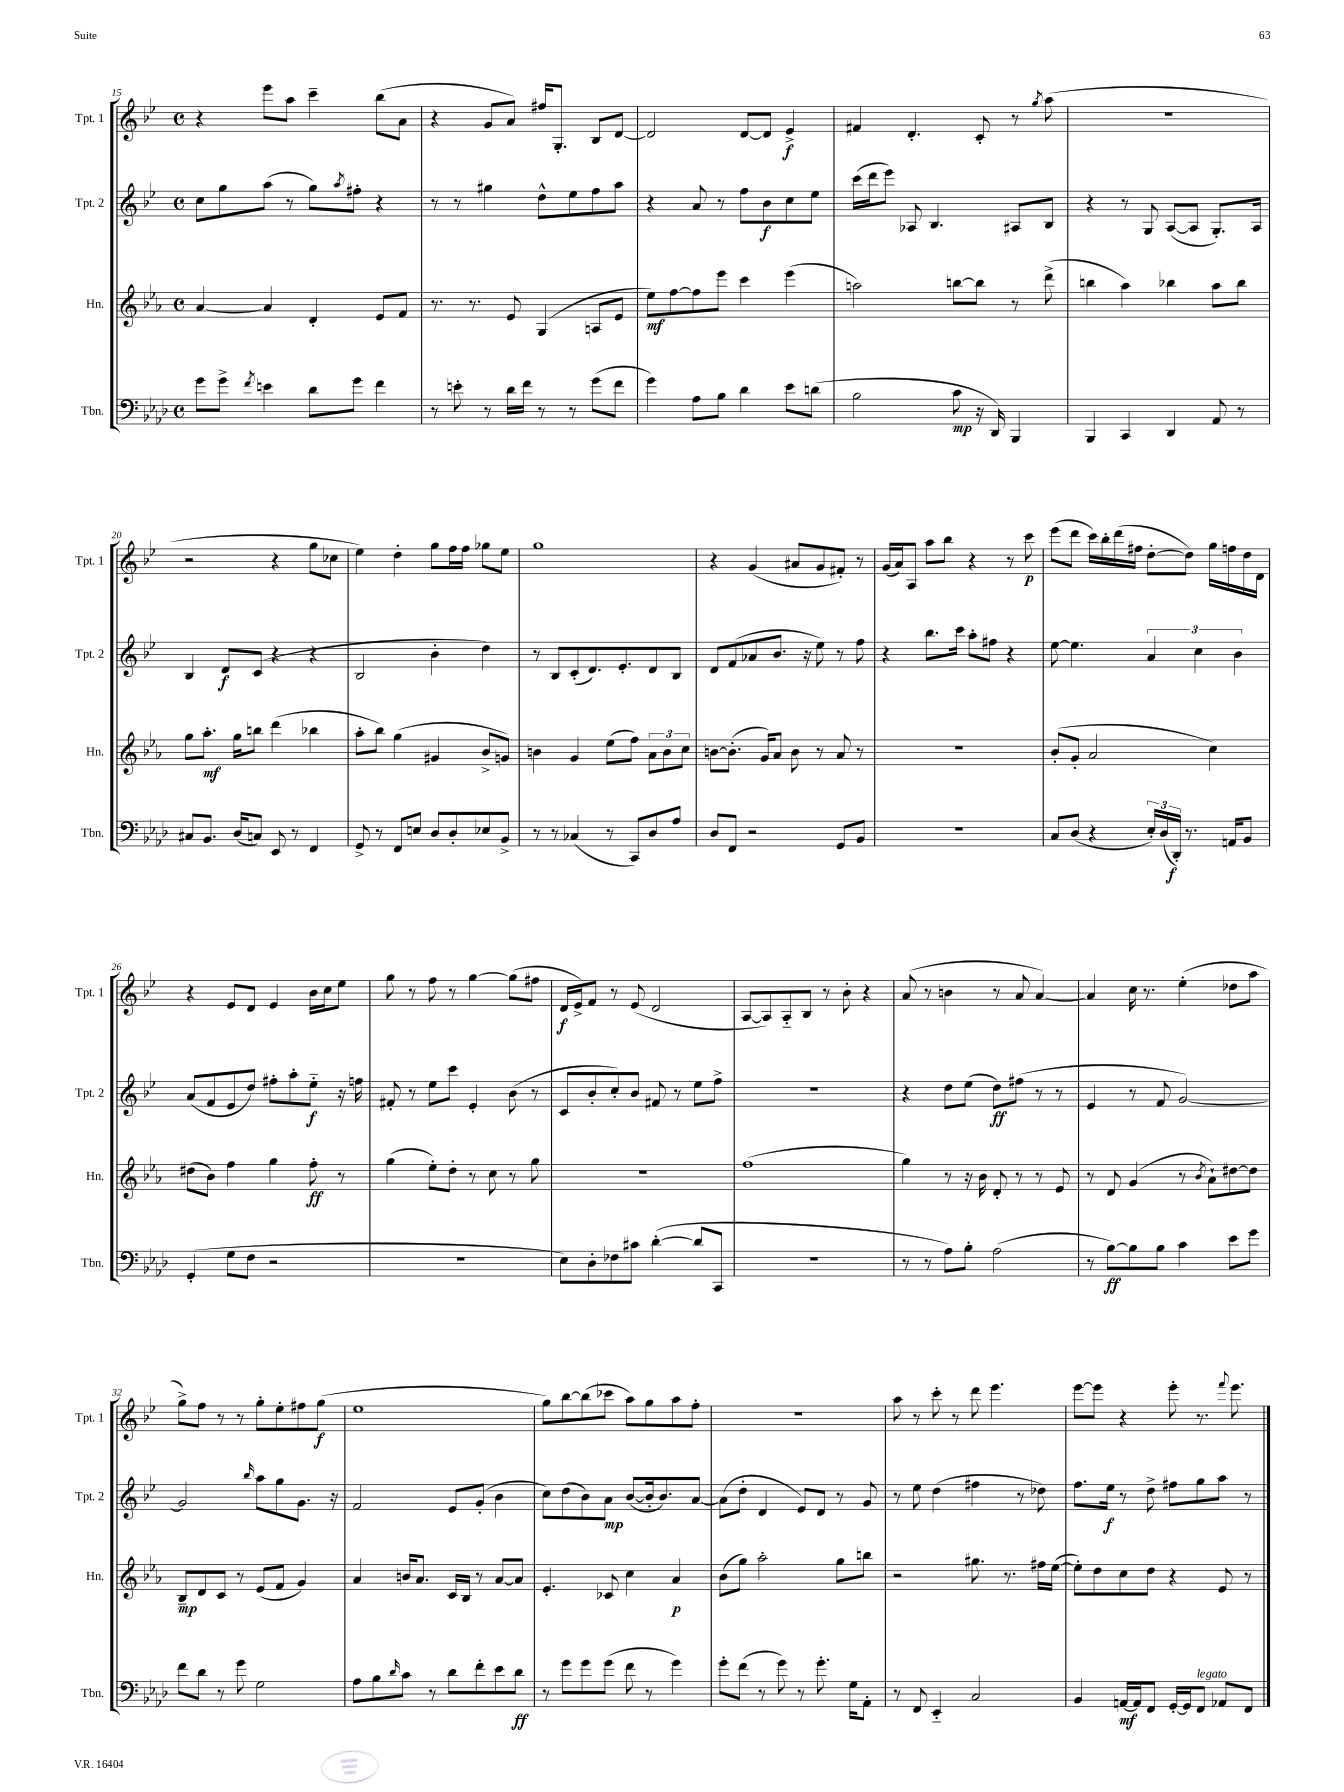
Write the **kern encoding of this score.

**kern	**kern	**kern	**kern
*staff4	*staff3	*staff2	*staff1
*clefF4	*clefG2	*clefG2	*clefG2
*k[b-e-a-d-]	*k[b-e-a-]	*k[b-e-]	*k[b-e-]
*M4/4	*M4/4	*M4/4	*M4/4
*met(c)	*met(c)	*met(c)	*met(c)
8g	[4a-	8cc	4r
8g^	.	8gg	.
8qf	.	.	.
4e	4a-]	(8aa	8eee-
.	.	8r	8aa
8d-	4d'	8gg)	4ccc~
.	.	8qaa	.
8g	.	8ff#'	.
4f	8e-	4r	(8bb-
.	8f	.	8a
=	=	=	=
8r	8.r	8r	4r
8e'	.	8r	.
.	8.r	.	.
8r	.	4gg#	8g
16d-	8e-	.	8a)
16f	.	.	.
8r	(4G	8dd^^	16ff#
.	.	.	8.G'
8r	.	8ee-	.
(8g	8A	8ff	8B-
8f	8e-	8aa	[8d
=	=	=	=
4g)	8ee-)	4r	2d]
.	[8ff	.	.
8A-	8ff]	8a	.
8B-	8eee-	8r	.
4d-	4ccc	8ff	[8d
.	.	8b-	8d]
8e-	(4eee-	8cc	4e-^
(8d	.	8ee-	.
=	=	=	=
2B-	2aa)	(16ccc	4f#
.	.	16ddd	.
.	.	8eee-)	.
.	.	8A-	4.d'
.	.	4.B-	.
8c	[8bb	.	.
16r	8bb]	.	8c'
16DD-)	.	.	.
4BBB-	8r	8A#	8r
.	.	.	8qgg
.	(8ddd^	8B-	(8aa
=	=	=	=
4BBB-	4bb	4r	1r
4CC	4aa-)	8r	.
.	.	8G	.
4DD-	4bb-	([8A	.
.	.	8A]	.
8AA-	8aa-	8.G')	.
8r	8bb-	.	.
.	.	16A	.
=	=	=	=
8C#	8gg	4B-	2r
8.BB-	8.aa-'	.	.
.	.	8d	.
(16D-	16gg	.	.
8C)	8bb	(8c	.
8EE-	(4ddd	4r	4r
8r	.	.	.
4FF	4bb-	4r	8gg
.	.	.	8cc-
=	=	=	=
8GG^	8aa-'	2B-	4ee-)
8r	8bb-)	.	.
8FF	(4gg	.	4dd'
8E	.	.	.
8D-	4g#	4b-'	8gg
8D-'	.	.	16ff
.	.	.	16ff
8E-	8b-^	4dd)	8gg-
8BB-^	8g)	.	8ee-
=	=	=	=
8r	4b	8r	1gg
8r	.	8B-	.
(4C-	4g	(8c'	.
.	.	8.d)	.
8r	(8ee-	.	.
.	.	8.e-'	.
8CC)	8ff)	.	.
8D-	12a-	8d	.
.	12b	.	.
8A-	.	8B-	.
.	12cc	.	.
=	=	=	=
8D-	[8b	8d	4r
8FF	(8.b']	(8f	.
2r	.	8a-	(4g
.	16g)	.	.
.	8a-	8.b-	.
.	8b	.	8a#
.	.	16r	.
.	8r	8ee-)	8g
8GG	8a-	8r	8f#')
8BB-	8r	8ff	8r
=	=	=	=
1r	1r	4r	(16g
.	.	.	16a)
.	.	.	8A
.	.	8.bb-	8aa
.	.	.	8bb-
.	.	16ccc	.
.	.	8aa'	4r
.	.	8ff#	.
.	.	4r	8r
.	.	.	8ccc
=	=	=	=
8C	(8b-'	[8ee-	(8eee-
(8D-	8g'	4.ee-]	8ddd
4r	2a-	.	16ccc)
.	.	.	16bb-'
.	.	.	(16ddd
.	.	.	16ff#
24E-')	.	6a	[8dd'
(24D-	.	.	.
24DD-')	.	.	.
8.r	.	.	8dd])
.	.	6cc	.
.	4cc)	.	16gg
16AA	.	.	16ff
.	.	6b-	.
8BB-	.	.	16dd
.	.	.	16d
=	=	=	=
(4GG'	(8dd#	(8a	4r
.	8b-)	8f	.
8G	4ff	8e-	8e-
8F	.	8dd)	8d
2r	4gg	8ff#'	4e-
.	.	8aa'	.
.	8ff'	8ee-'~	16b-
.	.	.	16cc
.	8r	16r	8ee-
.	.	16ff	.
=	=	=	=
1r	(4gg	8f#'	8gg
.	.	8r	8r
.	8ee-')	8ee-	8ff
.	8dd'	8ccc	8r
.	8r	4e-'	[4gg
.	8cc	.	.
.	8r	(8b-	(8gg]
.	8gg	8r	8ff#
=	=	=	=
8E-)	1r	8c	16d
.	.	.	16e-^)
8D-'	.	8b-'	8f
8F-	.	8cc')	8r
8c#	.	8b-	(8e-
([4d-'	.	8f#	2d
.	.	8r	.
8d-]	.	8ee-	.
8CC	.	8ff^	.
=	=	=	=
1r	(1ff	1r	[8A
.	.	.	8A])
.	.	.	8A'~
.	.	.	8B-
.	.	.	8r
.	.	.	8b-'
.	.	.	4r
=	=	=	=
8r	4gg)	4r	(8a
8r	.	.	8r
8A-)	8r	8dd	4b
8B-'	16r	(8ee-	.
.	16b-	.	.
(2A-	8d'	8dd)	8r
.	8r	(8ff#	8a
.	8r	8r	[4a)
.	8e-	8r	.
=	=	=	=
8r	8r	4e-	4a]
[8B-)	8d	.	.
8B-]	(4g	8r	16cc
.	.	.	8.r
8B-	.	8f	.
4c	8r	[2g)	(4ee-'
.	8qb-	.	.
.	8a-`)	.	.
8e-	[8dd#	.	8dd-
8g	8dd#]	.	8aa
=	=	=	=
8f	8B-~	2g]	8gg^)
8d-	8d	.	8ff
8r	8c	.	8r
8g	8r	.	8r
.	.	16qqbb-	.
2G	(8e-	8aa	8gg'
.	8f	8gg	8ee-'
.	4g)	8.g	8ff#
.	.	.	(8gg
.	.	16r	.
=	=	=	=
8A-	4a-	2f	1ee-
8B-	.	.	.
16qqd-	.	.	.
8c	16b	.	.
.	8.a-	.	.
8r	.	.	.
8d-	16c	8e-	.
.	16B-	.	.
8f'	8r	(8g'	.
8e-	[8a-	4b-	.
8d-	8a-]	.	.
=	=	=	=
8r	4.e-'	8cc)	8gg)
8g	.	(8dd	[8bb-
8g	.	8b-)	(8bb-]
(8g	8c-	8a	8ccc-
8f	4cc	([8b-	8aa)
8r	.	16b-']	8gg
.	.	8.b-)	.
4g)	4a-	.	8aa
.	.	[8a	8ff'
=	=	=	=
8g'	(8b-	(8a]	1r
(8f	8gg)	8dd'	.
8r	2aa-'	4d	.
8g)	.	.	.
8r	.	8e-)	.
8.g'	.	8d	.
.	8gg	8r	.
16G	.	.	.
8AA-'	8bb	8g	.
=	=	=	=
8r	2r	8r	8aa
8FF	.	8ee-	8r
4EE-'~	.	(4dd	8ccc'
.	.	.	8r
2C	8.gg#	4ff#	8ddd
.	.	.	4.eee-
.	8.r	.	.
.	.	8r	.
.	16ff#	8dd-)	.
.	([16ee-	.	.
=	=	=	=
4BB-	8ee-'])	8.ff	[8eee-
.	8dd	.	8eee-]
.	.	16ee-	.
[16AA	8cc	8r	4r
16AA]	.	.	.
8FF	8dd	8dd^	.
[16GG'	4r	8ff#	8eee-'
16GG]	.	.	.
8FF	.	8gg	8.r
8AA-	8e-	8aa	.
.	.	.	8qqfff
.	.	.	8.eee-
8FF	8r	8r	.
==	==	==	==
*-	*-	*-	*-
